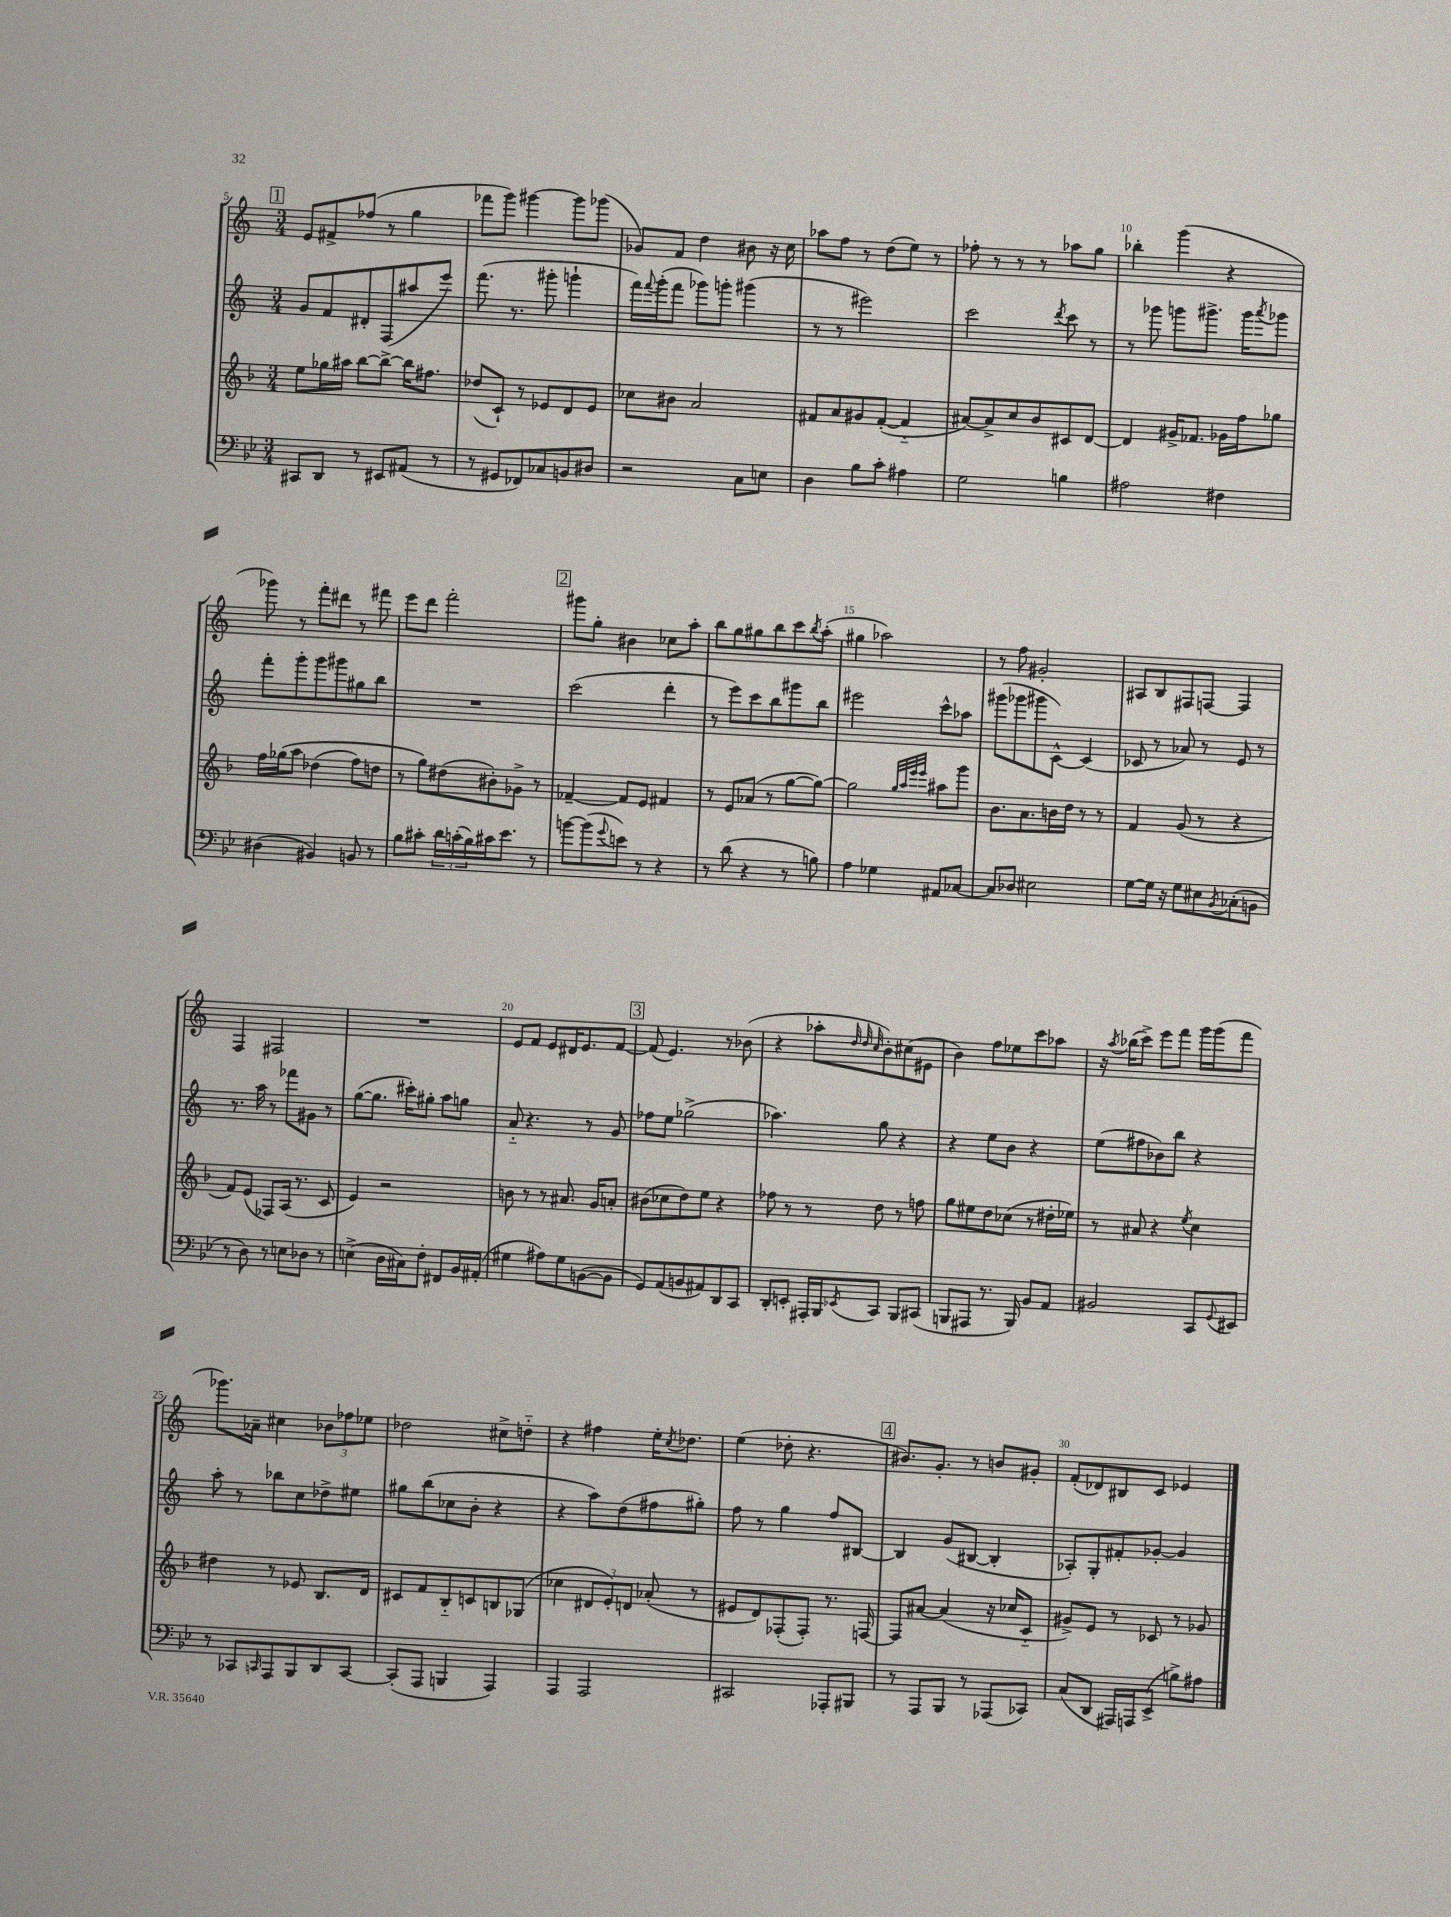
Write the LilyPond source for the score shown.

<<
\new StaffGroup <<
\new Staff = "s0" {
    \clef treble \key c \major \numericTimeSignature \time 3/4
    \mark \markup { \box "1" } e'8 fis'8-> fes''8( r8 g''4 |
    fes'''8 g'''8) gis'''4~ gis'''8 ges'''8( |
    ges'8) f'8 d''4 bis'8 r16 c''16 |
    aes''8 f''8 r8 d''8( e''8) r8 |
    fes''8-. r8 r8 r8 aes''8 g''8 |
    bes''4-. g'''4( r4 |
    ges'''8) r8 f'''8-. dis'''8 r8 fis'''8 |
    e'''8 d'''8 f'''2-. |
    \mark \markup { \box "2" } gis'''8 g''8-. bis'4 ces''8 a''8-. |
    b''8 g''8 gis''8 b''8 c'''8 \acciaccatura { b''8 } a''8-.( |
    gis''4 aes''2) |
    r8 f''8 gis'2-. |
    ais8 b8 fis8 f8~ f4 |
    f4 fis2 |
    R2. |
    e'8 f'8 e'8 dis'16 e'8. f'8~ |
    \mark \markup { \box "3" } f'8( e'4.) r8 bes'8( |
    r4 aes''8-. \grace { d''32 d''32 c''32 } b'8-.) cis''8( eis'8 |
    b'4) f''8 ees''8 c'''8 aes''8 |
    r16 \acciaccatura { a''8 } bes''16( c'''8->) e'''8 f'''8 g'''16 g'''16( f'''8 |
    ges'''8.) aes'16-- cis''4 \tuplet 3/2 { bes'8 fes''8 ees''8 } |
    des''2 cis''8-> d''8-_ |
    r4 fis''4 e''16-. \acciaccatura { c''8 } des''8. |
    e''4( des''8-. r4. |
    \mark \markup { \box "4" } bis'8.) g'8.-. r8 b'8 gis'8-. |
    f'8-.( des'8) bis8 c'8 ees'4 \bar "|." |
}
\new Staff = "s1" {
    \clef treble \key c \major \numericTimeSignature \time 3/4
    \mark \markup { \box "1" } g'8 f'8 dis'8-. f8( ais''8 e'''8) |
    f'''8.( r8. gis'''8-. g'''4-! |
    f'''16) \appoggiatura { f'''8 } g'''16-.( f'''8 ges'''8) g'''8-. gis'''4( |
    r8 r8 eis'''2) |
    c'''2 \acciaccatura { d'''8 } c'''8 r8 |
    r8 ges'''8 g'''8 gis'''8.-> gis'''16 \acciaccatura { a'''8 } ges'''8 |
    f'''8-. g'''8-. g'''8 gis'''8 gis''8 b''8 |
    R2. |
    \mark \markup { \box "2" } c'''2( d'''4-. |
    r8 e'''8) c'''8 b''8 gis'''8 b''8 |
    eis'''2 c'''8-^ aes''8 |
    gis'''8( ges'''8 gis'''8 c'8~-^) c'4( |
    ces'8 r8 aes'8) r8 e'8 r8 |
    r8. a''16 r8 fes'''8 gis'8 r8 |
    g''8~( g''8. cis'''16-.) gis''8-. a''8 g''8 |
    a'8-_ r4. r8 g'8 |
    \mark \markup { \box "3" } fes''8 e''8 ges''2->( |
    aes''4.) g''8 r4 |
    r4 e''8 b'8 r4 |
    e''8( fis''8 bes'8) b''8 r4 |
    a''8-. r8 bes''8 c''8 des''8-> eis''8 |
    gis''8 b''8( ces''8 b'8-. r4 |
    r4 a''8) d''8( fis''8 gis''8-.) |
    f''8 r8 g''4 f''8 bis8~ |
    \mark \markup { \box "4" } bis4 g'8( bis8~ bis4-. |
    aes8-.) g8-. fis'8-. ges'8~-. ges'4 \bar "|." |
}
\new Staff = "s2" {
    \clef treble \key f \major \numericTimeSignature \time 3/4
    \mark \markup { \box "1" } e''8 ges''16 ais''16 bes''8~ bes''8~-> bes''16 fis''8. |
    des''8( c'8-!) r8 ees'8 d'8 ees'8 |
    ces''8 bis'8 a'2 |
    fis'8 a'8 gis'8 fis'8~-.( fis'4-_ |
    ais'8~) ais'8-> c''8 bes'8 cis'8 d'8~ |
    d'4 gis'16-> fes'8. ges'16 f''16 ges''8 |
    f''16 ges''16\( a''8 des''4( f''8) d''8 |
    r8 g''8\) dis''8( bis'8-.) ges'8-> r8 |
    \mark \markup { \box "2" } fes'4~-- fes'8 e'8 fis'4 |
    r8 e'8 aes'8( r8 g''8~ g''8~) |
    g''2 \grace { g''32 a''32 e'''32 e'''32 } ais''8 g'''8 |
    bes'8. a'8. b'16 d''16 r8 r8 |
    f'4 g'8( r8 r4 |
    f'8) e'8( fes8) a16( r8. c'8 |
    e'4) r2 |
    b'8 r8 r8 ais'8. g'16 a'8-. |
    \mark \markup { \box "3" } bis'8( ces''8 d''8) e''8 r4 |
    fes''8 r8 r8 d''8 r8 f''8 |
    g''8 eis''8 d''8 ces''8( r8 dis''16-. ees''16) |
    r8 ais'8 r4 \acciaccatura { e''8 } c''4 |
    dis''4 r8 ees'8 bes8. d'16 |
    cis'8 f'8 bes8-_ c'8 b8 ges8( |
    ces''4 \tuplet 3/2 { dis'8 e'8-.) d'8 } aes'8-.( r8 |
    eis'8 d'8) fes8-.( fes8-.) r8. f16~ |
    \mark \markup { \box "4" } f8 ais'8~ ais'4( r16 ces''16 c'8-_ |
    gis'8->) e'8 r8 ces'8 r8 ges'8 \bar "|." |
}
\new Staff = "s3" {
    \clef bass \key bes \major \numericTimeSignature \time 3/4
    \mark \markup { \box "1" } cis,8 d,8 r8 eis,8 ais,8( r8 |
    r8 gis,8 fes,8) ces8 b,8 dis8 |
    r2 c8 e8 |
    d4 bes8 c'8-. ais4 |
    g2 b4 |
    ais2 fis4 |
    dis4( bis,4) b,8 r8 |
    bes8 cis'8-. \tuplet 3/2 { d'16 c'16-.( bes16) } cis'16 ees'8. r8 |
    \mark \markup { \box "2" } b'8~ b'8( \appoggiatura { g'8 } e'8) r8 r4 |
    r8 d'8( r4 r8 b8) |
    a4 ges4 ais,8 ces8~ |
    ces8 des8 eis2 |
    g8~ g16 r16 g8 eis8 \acciaccatura { bes,8 } ces8-.( b,8 |
    r8 d8) r8 e8 des8 r8 |
    e4->( d16 cis16) f8-. fis,8 bes,16 ais,16-.( |
    gis4 ais8) gis8 b,8~( b,8 |
    \mark \markup { \box "3" } g,8) a,8( b,8 ais,8) d,8 c,8 |
    d,8-. e,8-. ais,,16-. bes,,16 \acciaccatura { ees,8 } c,8 bes,,8 cis,8( |
    b,,8 ais,,8 r8. b,,16) bes,8 a,8 |
    bis,2 c,8 \appoggiatura { g,8 } eis,8 |
    r8 ces,8 \grace { c,16 } a,,8 bes,,8 d,8 c,8~ |
    c,8-.( a,,8 b,,4 a,,4) |
    a,,4 a,,2 |
    cis,2 aes,,8-. bis,,8 |
    \mark \markup { \box "4" } r8 a,,8 bes,,8 r8 aes,,8( ces,8) |
    c8( d,8 ais,,16) a,,16 ees,8->( b8->) ais8 \bar "|." |
}
>>
>>
\layout { \context { \Score currentBarNumber = #5 \override BarNumber.break-visibility = ##(#f #t #t) barNumberVisibility = #(every-nth-bar-number-visible 5) } }
